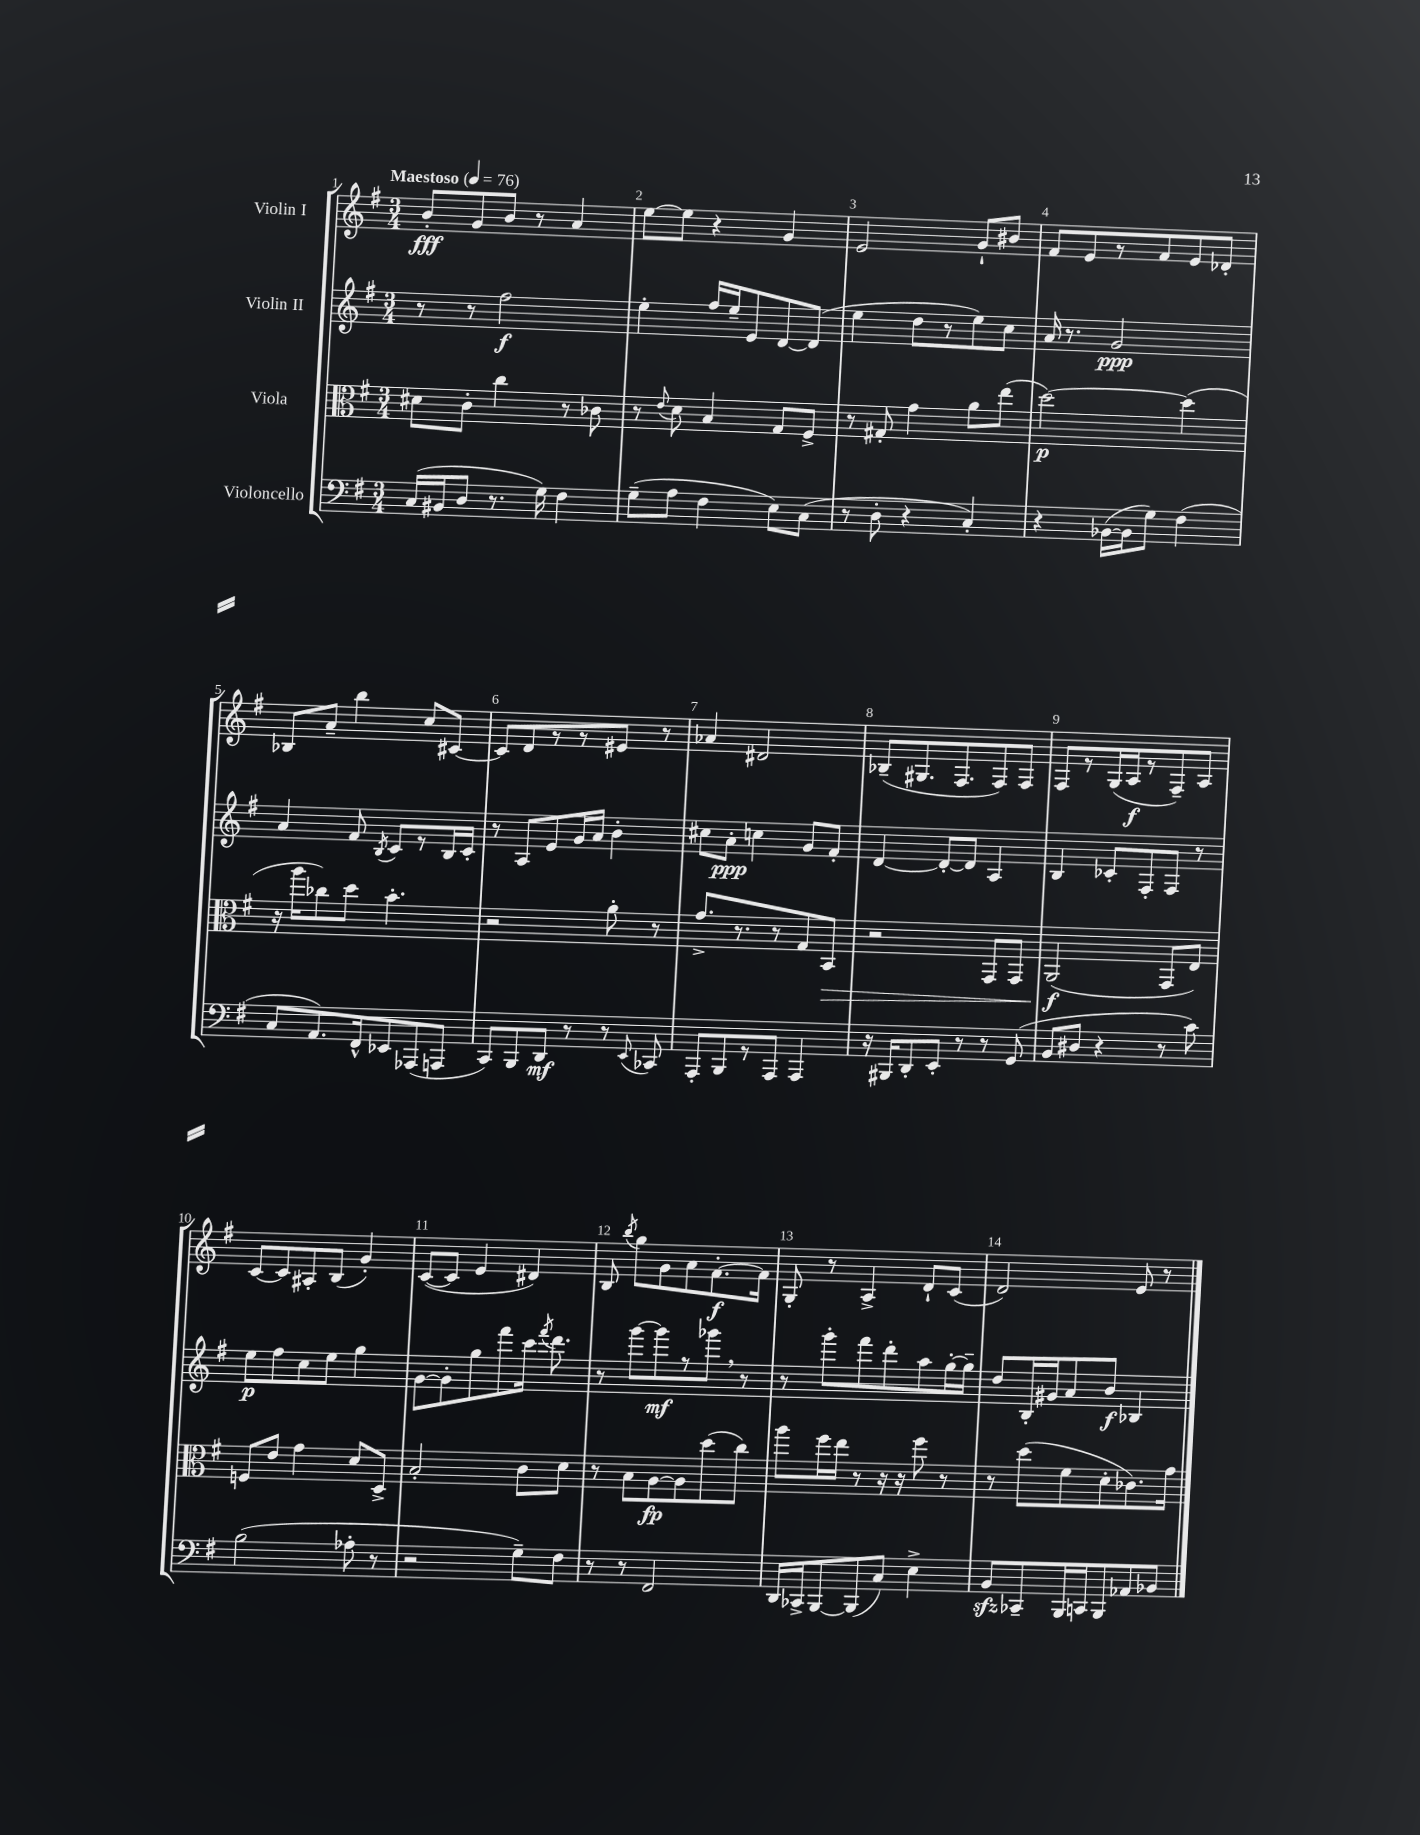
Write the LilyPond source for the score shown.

<<
\new StaffGroup <<
\new Staff = "s0" \with { instrumentName = "Violin I" } {
    \clef treble \key g \major \numericTimeSignature \time 3/4 \tempo "Maestoso" 4 = 76
    \autoBeamOff b'8[-.\fff g'8 b'8] r8 a'4 |
    e''8[~ e''8] r4 g'4 |
    e'2 g'8[-! bis'8] |
    fis'8[ e'8 r8 fis'8 e'8 des'8]-. |
    bes8[ a'8]-- b''4 c''8[ cis'8]~ |
    cis'8[ d'8 r8 r8 eis'8] r8 |
    aes'4 dis'2 |
    bes8[--( gis8. fis8. fis8) fis8] |
    fis8[ r8 g16( a16\f r8 fis8--) a8] |
    c'8[~ c'8 ais8-. b8]( g'4-.) |
    c'8[~( c'8] e'4 dis'4) |
    b8 \acciaccatura { b''8 } g''8[ g'8 a'8 fis'8.~-.\f fis'16] |
    g8-. r8 a4-> d'8[-! c'8]( |
    d'2) e'8 r8 \bar "|." |
}
\new Staff = "s1" \with { instrumentName = "Violin II" } {
    \clef treble \key g \major \numericTimeSignature \time 3/4
    \autoBeamOff r8 r8 fis''2\f |
    e''4-. fis''16[ e''16-- e'8 d'8~ d'8]( |
    e''4 d''8[ r8 e''8) c''8] |
    a'16 r8. g'2\ppp |
    a'4 fis'8 \acciaccatura { b8 } c'8[ r8 b16 c'16]-. |
    r8 a8[ e'8 g'16 a'16] b'4-. |
    cis''8[ a'8]-.\ppp c''4 g'8[ fis'8]-. |
    d'4~ d'8[~-. d'8] a4 |
    b4 ces'8[-. fis8-. fis8] r8 |
    e''8[\p fis''8 c''8 e''8] g''4 |
    g'8[~ g'8-. g''8 fis'''8 c'''16] \acciaccatura { fis'''8 } d'''8. |
    r8 g'''8[~ g'''8\mf r8 ges'''8] \breathe r8 |
    r8 g'''8[-. fis'''8 d'''8-. a''8 g''16~-. g''16]-- |
    d''8[ b16-. gis'16 a'8 b'8]\f bes4 \bar "|." |
}
\new Staff = "s2" \with { instrumentName = "Viola" } {
    \clef alto \key g \major \numericTimeSignature \time 3/4
    \autoBeamOff dis'8[ c'8]-. c''4 r8 ces'8 |
    r8 \appoggiatura { e'8 } d'8 b4 g8[ fis8]-> |
    r8 gis8-. g'4 a'8[ e''8]( |
    d''2~\p) d''4( |
    r16 a''16[ ces''8) d''8] b'4.-. |
    r2 a'8-. r8 |
    g'8.[-> r8. r8 g8 b,8]\> |
    r2 g,8[ g,8] |
    a,2\f\!( g,8[ e8]) |
    f8[ e'8] g'4 d'8[ d8]-> |
    b2-. c'8[ d'8] |
    r8 b8[ a8~\fp a8 d''8( c''8]) |
    a''8[ fis''16 e''16] r8 r16 r16 fis''8 r8 |
    r8 d''8[( fis'8 d'8-. ces'8.) g'16] \bar "|." |
}
\new Staff = "s3" \with { instrumentName = "Violoncello" } {
    \clef bass \key g \major \numericTimeSignature \time 3/4
    \autoBeamOff c16[( bis,16 d8] r8. g16) fis4 |
    g8[--( a8] fis4 e8[) c8]( |
    r8 d8-. r4 c4-.) |
    r4 bes,16[~( bes,16 g8]) fis4( |
    c8[ a,8.) fis,16-^ ees,8 aes,,8( a,,8] |
    c,8[) b,,8 d,8]\mf r8 r8 \appoggiatura { e,8 } ces,8 |
    a,,8[-. b,,8 r8 a,,8] a,,4 |
    r16 bis,,16[ d,8-. e,8]-. r8 r8 g,8( |
    b,8[ dis8] r4 r8 c'8) |
    b2( aes8-. r8 |
    r2 g8[--) fis8] |
    r8 r8 fis,2 |
    d,16[ ces,16-> b,,8~ b,,8( c8]) e4-> |
    b,8[\sfz ces,8-- b,,16 c,16 b,,8 aes,8 bes,8] \bar "|." |
}
>>
>>
\layout { \context { \Score \override BarNumber.break-visibility = ##(#f #t #t) barNumberVisibility = #all-bar-numbers-visible } }
